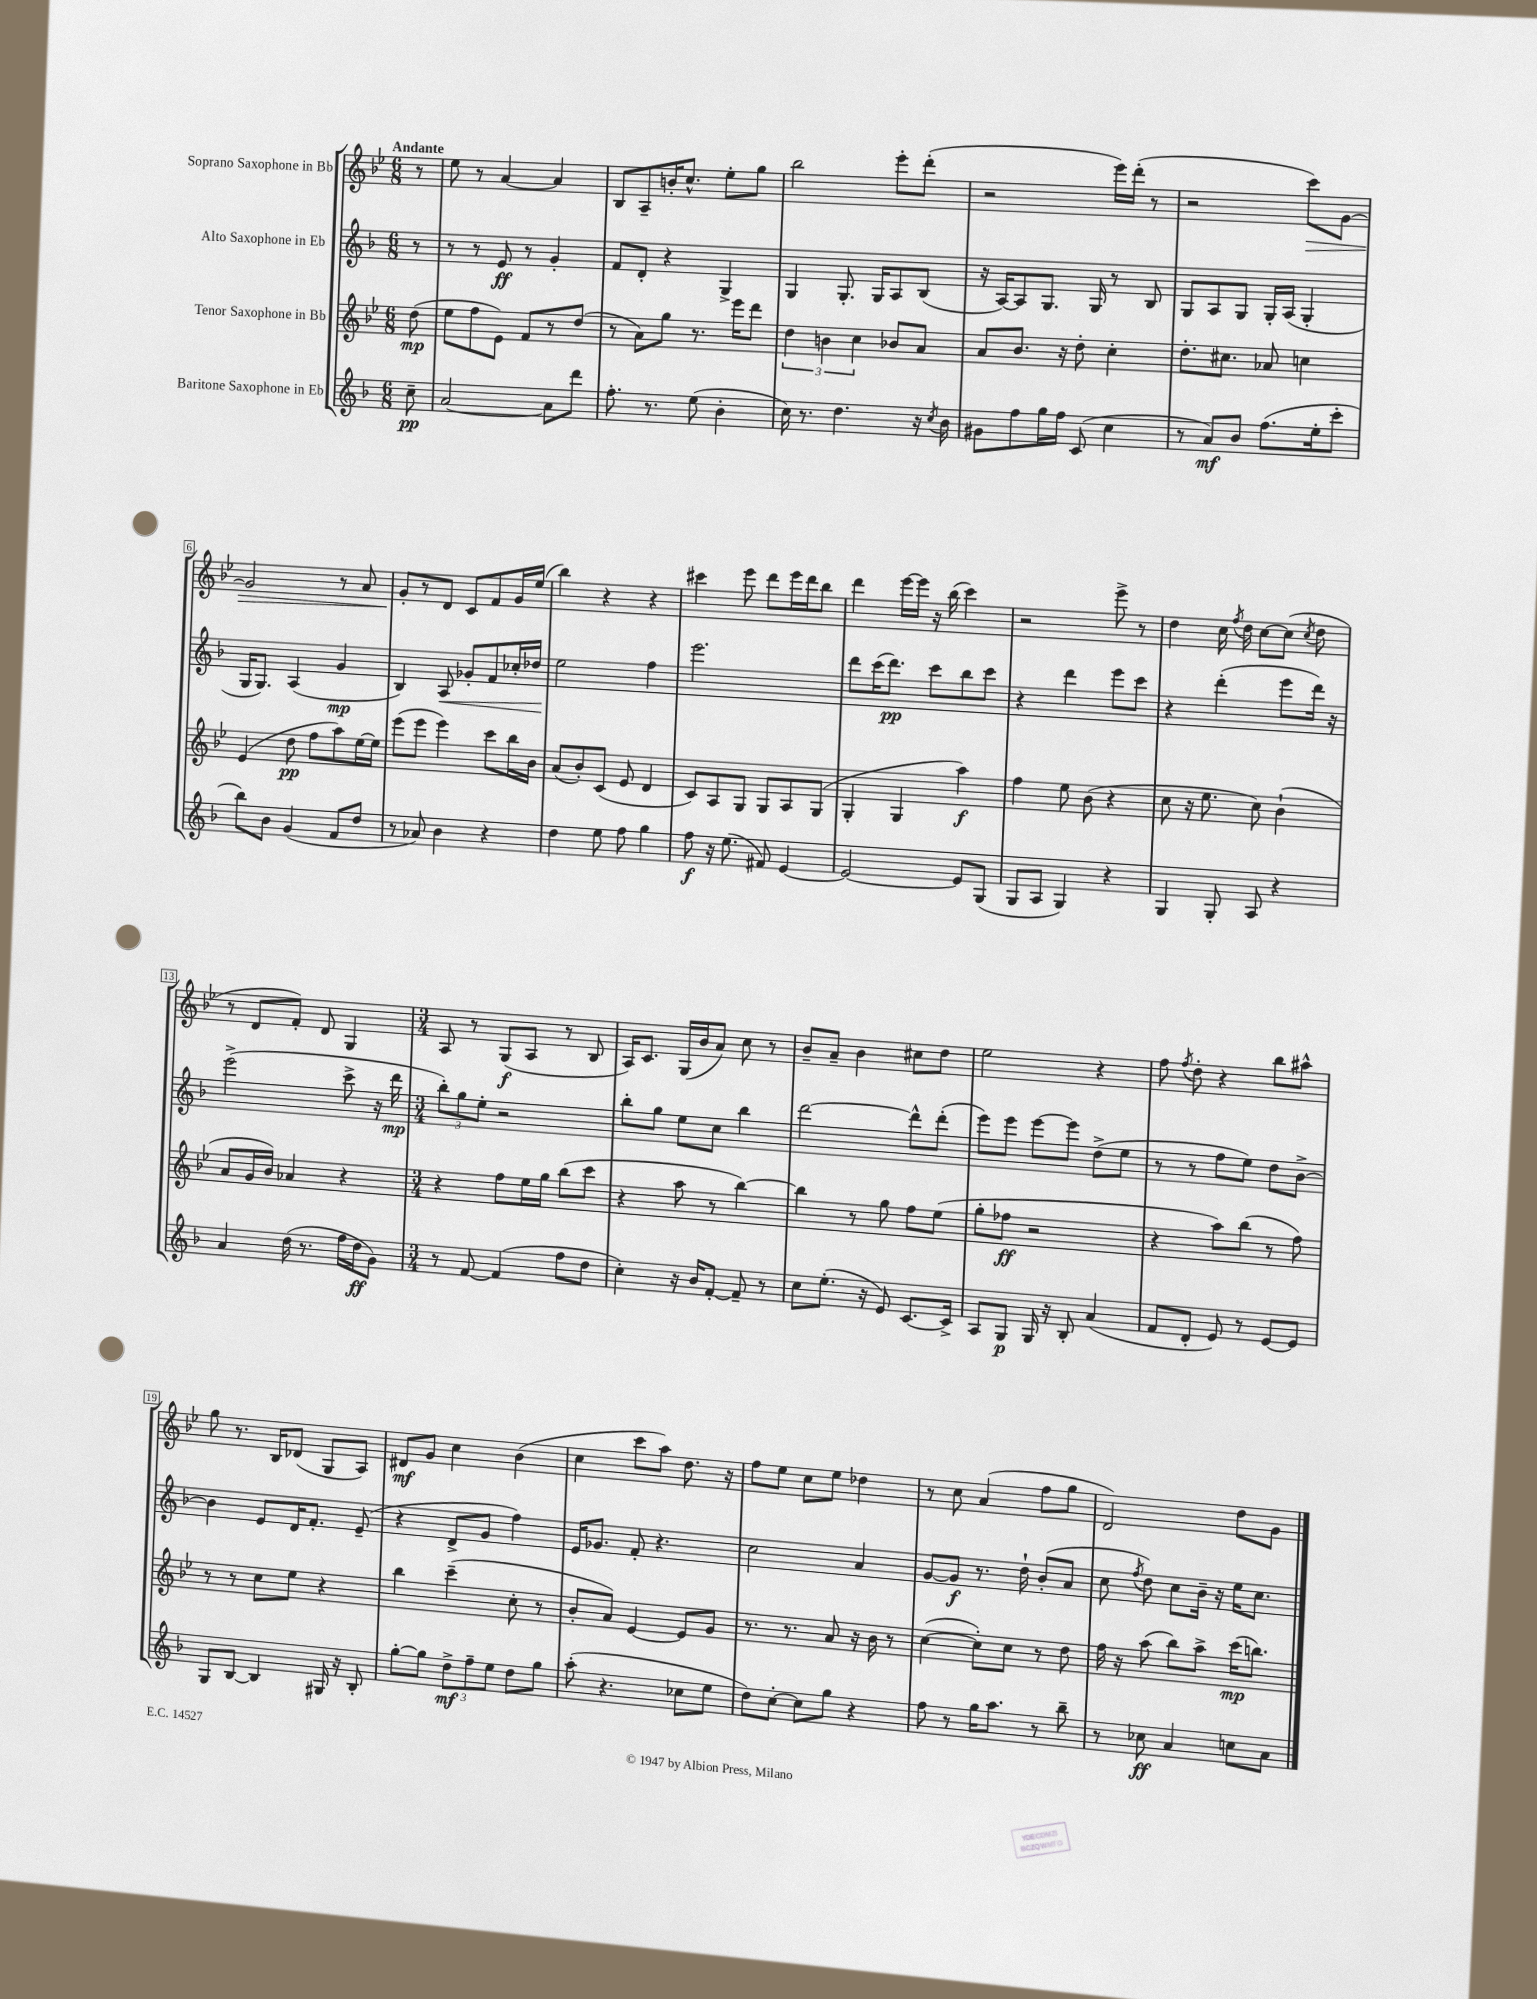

**kern	**kern	**kern	**kern
*staff4	*staff3	*staff2	*staff1
*clefG2	*clefG2	*clefG2	*clefG2
*k[b-]	*k[b-e-]	*k[b-]	*k[b-e-]
*M6/8	*M6/8	*M6/8	*M6/8
8cc~	(8dd	8r	8r
=	=	=	=
[2a	8ee-	8r	8ee-
.	8ff	8r	8r
.	8e-)	8e	[4a
.	8f	8r	.
8a]	8r	4g'	4a]
8ddd	(8dd	.	.
=	=	=	=
8.ff'	8r	8f	8B-
.	8a)	8d'	8A~
8.r	.	.	.
.	8gg	4r	16b'
.	.	.	8.cc^^
(8ee	8.r	.	.
4b-'	.	4G^	8ee-'
.	16eee-	.	.
.	8ddd	.	8gg
=	=	=	=
16cc)	6dd	4G	2bb-
8.r	.	.	.
.	6b	.	.
4.dd	.	8.G'	.
.	6cc	.	.
.	.	16G	.
.	8b-	8A	8eee-'
16r	8a	(8B-	(8ddd'
8qcc	.	.	.
16b-	.	.	.
=	=	=	=
8g#	8a	16r	2r
.	.	[16A)	.
8ff	8.b-	8A]	.
16gg	.	8.G	.
16ff	16r	.	.
(8c	8dd'	.	.
.	.	16G	.
4cc	4cc'	8r	16eee-)
.	.	.	(16ddd'
.	.	8B-	8r
=	=	=	=
8r	8.dd'	8G	2r
8a)	.	8A	.
.	8.cc#	.	.
8b-	.	8G	.
(8.ff	8a-	16G'	.
.	.	(16A	.
.	4cc	4G'	8ccc)
16ee'	.	.	.
8ccc'	.	.	[8g
=	=	=	=
8bb-)	(4e-	16G	2g]
.	.	8.G)	.
8b-	.	.	.
(4g	8dd	(4A	.
.	8ff	.	.
8f	8aa)	4g	8r
8dd	[16ee-	.	8a
.	16ee-]	.	.
=	=	=	=
8r	(8eee-	4B-)	8g'
8a-)	8eee-	.	8r
4b-	4eee-)	8A	8d
.	.	8g-'	8c
4r	8ccc	8f	8f
.	16bb-	16cc-'	16g
.	16b-	16dd-	(16ee-
=	=	=	=
4dd	(8a	2ee	4bb-)
.	8b-')	.	.
8ee	(8c	.	4r
8ff	8e-	.	.
4gg	4d	4ff	4r
=	=	=	=
8ff	8c)	2.eee	4ccc#
16r	8A	.	.
(8.ee	.	.	.
.	8G	.	8eee-
8f#)	8G	.	8ddd
[4e	8A	.	16eee-
.	.	.	16ddd
.	(8G	.	8bb-
=	=	=	=
2e_	4G'	8ddd	4ddd
.	.	(16ccc	.
.	.	8.ddd)	.
.	4G	.	[16eee-
.	.	.	16eee-]
.	.	8ccc	16r
.	.	.	(16bb-
8e]	4aa)	8bb-	4ccc)
(8G	.	8ccc	.
=	=	=	=
8G	4ff	4r	2r
8A	.	.	.
4G)	8ee-	4ddd	.
.	(8b-	.	.
4r	4r	8eee	8eee-^
.	.	8ccc	8r
=	=	=	=
4G	8cc	4r	4dd
.	16r	.	.
.	8.ee-	.	.
8G'	.	(4ddd'	16cc
.	.	.	8qff
.	.	.	16dd
8A	8cc)	.	[8cc
4r	(4b-`	8eee	(8cc]
.	.	.	8qcc
.	.	16ddd)	8dd
.	.	16r	.
=	=	=	=
4a	8a	(2eee^	8r
.	16g	.	8d
.	16b-)	.	.
(16dd	4a-	.	8f')
8.r	.	.	.
.	.	.	8d
16ff	4r	8ccc^	4G
16dd	.	.	.
8g)	.	16r	.
.	.	16ddd	.
=	=	=	=
*M3/4	*M3/4	*M3/4	*M3/4
8r	4r	12bb-')	8A
.	.	12gg	.
[8f	.	.	8r
.	.	12ee'	.
(4f]	8ff	2r	(8G
.	16ee-	.	8A
.	16gg	.	.
8ff	(8bb-	.	8r
8dd	8ccc	.	8B-
=	=	=	=
4cc')	4r	8bb-'	16A)
.	.	.	8.c
.	.	8gg	.
16r	8aa	8ee	(16G
16b-	.	.	16b-
[8f'	8r	8cc	8a)
8f~]	[4bb-)	4bb-	8cc
8r	.	.	8r
=	=	=	=
8cc	4bb-]	[2ddd	8b-~
(8.ee'	.	.	8a~
.	8r	.	4b-
16r	.	.	.
8e)	8gg	.	.
[8.c	8ff	8ddd^^]	8cc#
.	(8ee-	(8ddd'	8dd
16c^]	.	.	.
=	=	=	=
8A	8gg'	8eee)	2ee-
8G	8ff-	8eee	.
16G	2r	[8eee	.
16r	.	.	.
8B-'	.	8eee]	.
(4a	.	(8dd^	4r
.	.	8ee	.
=	=	=	=
8f	4r	8r	8ff
.	.	.	8qff
8d'	.	8r	8dd'
8e)	8aa)	8ff	4r
8r	(8bb-	8ee)	.
[8e	8r	8dd	8bb-
8e]	8ff)	[8b-^	8aa#^^
=	=	=	=
8G	8r	4b-]	8gg
[8B-	8r	.	8.r
4B-]	8cc	8e	.
.	.	.	16B-
.	8ee-	16d	(8d-
.	.	8.f'	.
16G#	4r	.	8G
16r	.	.	.
8B-'	.	(8e~	8A)
=	=	=	=
[8gg'	4bb-	4r	8d#
8gg]	.	.	8g
12dd^	(4ccc~	8d^	4cc
12ff~	.	.	.
.	.	8g	.
12ee	.	.	.
8dd	8cc'	4ff)	(4b-
8gg	8r	.	.
=	=	=	=
(8aa'	8b-'	16e	4cc
.	.	8.g-	.
4.r	8a)	.	.
.	[4e-	8f'	8ccc
.	.	4.r	8aa)
8cc-	8e-]	.	8.dd
8ee	8g	.	.
.	.	.	16r
=	=	=	=
8dd)	8.r	2cc	8ff
[8cc'	.	.	8ee-
.	8.r	.	.
8cc]	.	.	8cc
8gg	8a	.	8ee-
4r	16r	4a	4dd-
.	16b-	.	.
.	8r	.	.
=	=	=	=
8ff	([4cc	[8g	8r
8r	.	8g]	8cc
16gg	8cc'])	8.r	(4a
8.aa	.	.	.
.	8cc	.	.
.	.	16dd`	.
8r	8r	(8b-'	8ff
8bb-~	8dd	8a	8gg
=	=	=	=
8r	16ff	8cc	2d)
.	16r	.	.
.	.	8qff	.
8cc-	(8aa	8dd)	.
4a	8bb-)	8cc	.
.	8aa^	16b-~	.
.	.	16r	.
8cc	(16ccc	16ee	8dd
.	8.bb)	8.cc	.
8a	.	.	8g
==	==	==	==
*-	*-	*-	*-
